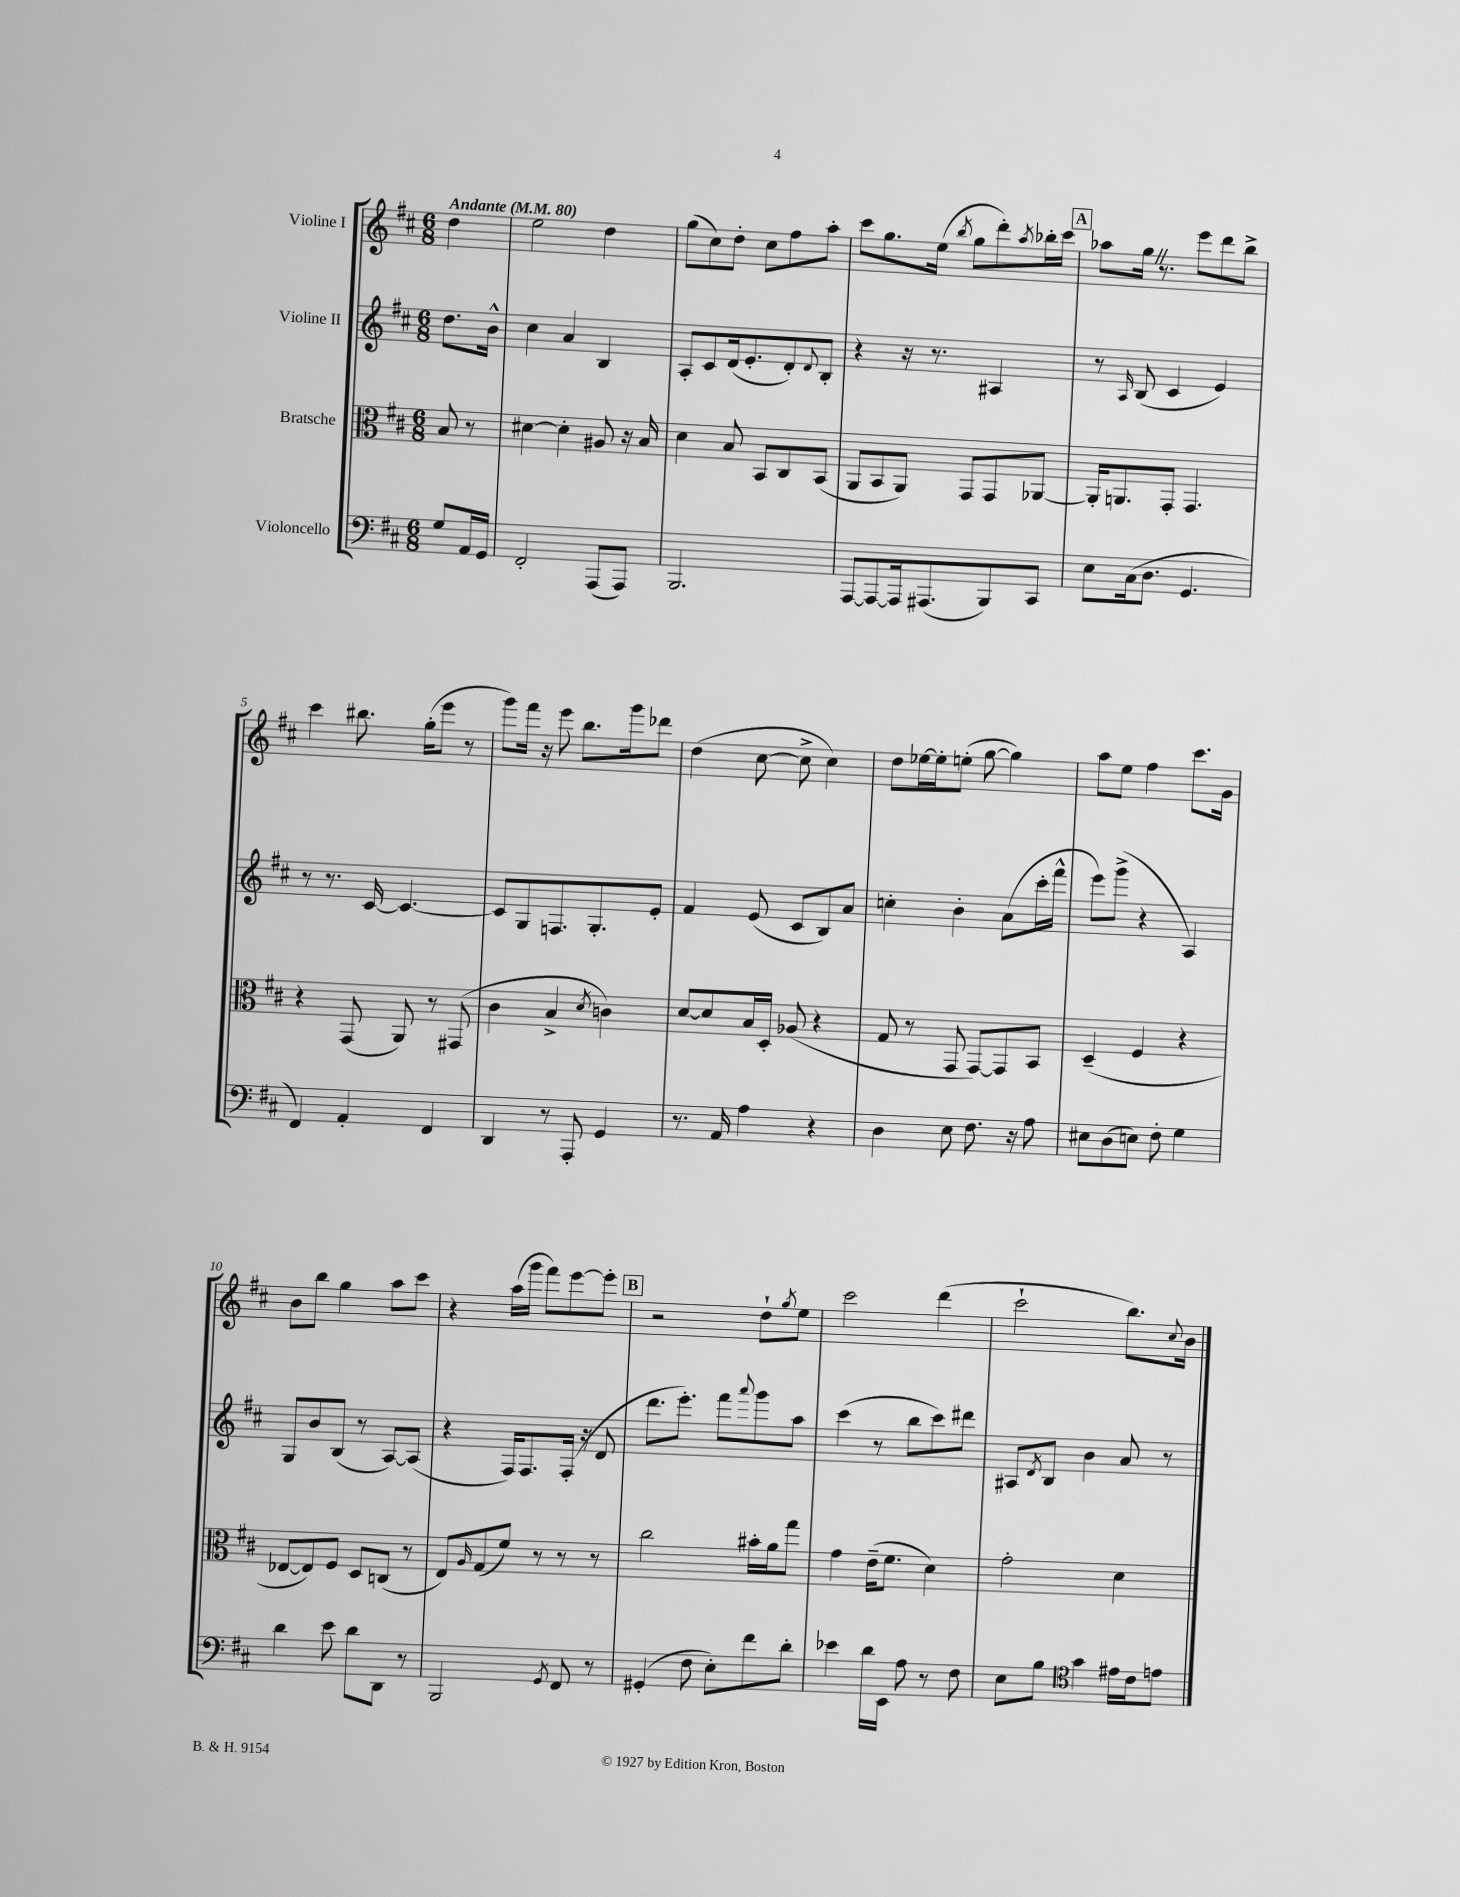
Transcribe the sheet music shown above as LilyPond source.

<<
\new StaffGroup <<
\new Staff = "s0" \with { instrumentName = "Violine I" } {
    \clef treble \key d \major \numericTimeSignature \time 6/8 \partial 4 \tempo "Andante" 4 = 80
    d''4 |
    e''2 d''4 |
    g''8( cis''8) d''8-. cis''8 fis''8 a''8-. |
    cis'''8 g''8. e''16( \acciaccatura { b''8 } g''8 d'''8-.) \acciaccatura { a''8 } bes''16-. cis'''16 |
    \mark \markup { \box "A" } aes''8 g''16 \once \override BreathingSign.text = \markup { \musicglyph "scripts.caesura.straight" } \breathe r8. e'''8 d'''8 b''8-> |
    cis'''4 bis''8. g''16-.( e'''8 r8 |
    g'''8) fis'''16 r16 e'''8 b''8. g'''16 des'''8 |
    d''4( cis''8~ cis''8-> cis''4) |
    d''8 ees''16~ ees''16-. e''8-.( g''8~ g''4) |
    a''8 e''8 fis''4 cis'''8. g'16 |
    b'8 b''8 g''4 a''8 cis'''8 |
    r4 a''16( g'''16 fis'''8) e'''8~ e'''8-. |
    \mark \markup { \box "B" } r2 d''8-! \acciaccatura { g''8 } e''8 |
    cis'''2 d'''4( |
    cis'''2-! b''8.) \appoggiatura { cis''8 } b'16 \bar "|." |
}
\new Staff = "s1" \with { instrumentName = "Violine II" } {
    \clef treble \key d \major \numericTimeSignature \time 6/8 \partial 4
    d''8. b'16-^ |
    cis''4 a'4 b4 |
    a8-. cis'8 d'16( e'8.-. d'8-.) \appoggiatura { d'8 } b8-. |
    r4 r16 r8. ais4 |
    \mark \markup { \box "A" } r8 \grace { a16 } b8( cis'4 e'4) |
    r8 r8. cis'16~ cis'4.~ |
    cis'8 g8 f8. g8.-. e'8-. |
    fis'4 e'8( cis'8 b8) a'8 |
    c''4-. b'4-. a'8( cis'''16-. fis'''16-^ |
    e'''8) g'''8->( r4 a4) |
    g8 b'8 b8( r8 a8~) a8( |
    r4 fis16) fis8. fis16-.( r16 d'8 |
    \mark \markup { \box "B" } d'''8. e'''8.-.) fis'''8 \appoggiatura { a'''8 } g'''8 a''8 |
    cis'''4( r8 b''8 cis'''8) dis'''8 |
    ais8 \acciaccatura { d'8 } b8 b'4 a'8 r8 \bar "|." |
}
\new Staff = "s2" \with { instrumentName = "Bratsche" } {
    \clef alto \key d \major \numericTimeSignature \time 6/8 \partial 4
    b8 r8 |
    dis'4~ dis'4-. ais8 r16 b16 |
    d'4 b8 b,8 cis8 b,8( |
    a,8 b,8 a,8) g,8 g,8 aes,8~ |
    \mark \markup { \box "A" } aes,16-. a,8. g,8-. g,4. |
    r4 g,8( a,8) r8 gis,8( |
    cis'4 b4-> \acciaccatura { d'8 } c'4) |
    d'8~ d'8 b16 d16-. aes8( r4 |
    g8 r8 g,8 g,8~) g,8 b,8 |
    d4--( fis4 r4 |
    ees8~ ees8) fis8 d8 c8( r8 |
    e8) \grace { a16 } g8( fis'8) r8 r8 r8 |
    \mark \markup { \box "B" } cis''2 bis'16-. a'16 g''8 |
    g'4 e'16--( fis'8. d'4) |
    g'2-. d'4 \bar "|." |
}
\new Staff = "s3" \with { instrumentName = "Violoncello" } {
    \clef bass \key d \major \numericTimeSignature \time 6/8 \partial 4
    g8 a,16 g,16 |
    fis,2-. a,,8( a,,8) |
    b,,2. |
    a,,8~ a,,8~ a,,16 ais,,8.( b,,8) cis,8 |
    \mark \markup { \box "A" } e8 cis16( d8. g,4. |
    fis,4) a,4-. fis,4 |
    d,4 r8 a,,8-. g,4 |
    r8. a,16 a4 r4 |
    d4 e8 fis8. r16 a8 |
    eis8 d8( e8) fis8-. g4 |
    d'4 e'8 d'8 d,8 r8 |
    b,,2 \acciaccatura { g,8 } fis,8 r8 |
    \mark \markup { \box "B" } gis,4-.( fis8 e8-.) fis'8 d'8-. |
    ees'4 d'16 e,16 a8 r8 fis8 |
    e8 b8 \clef tenor g'4 eis'16 cis'16 e'8 \bar "|." |
}
>>
>>
